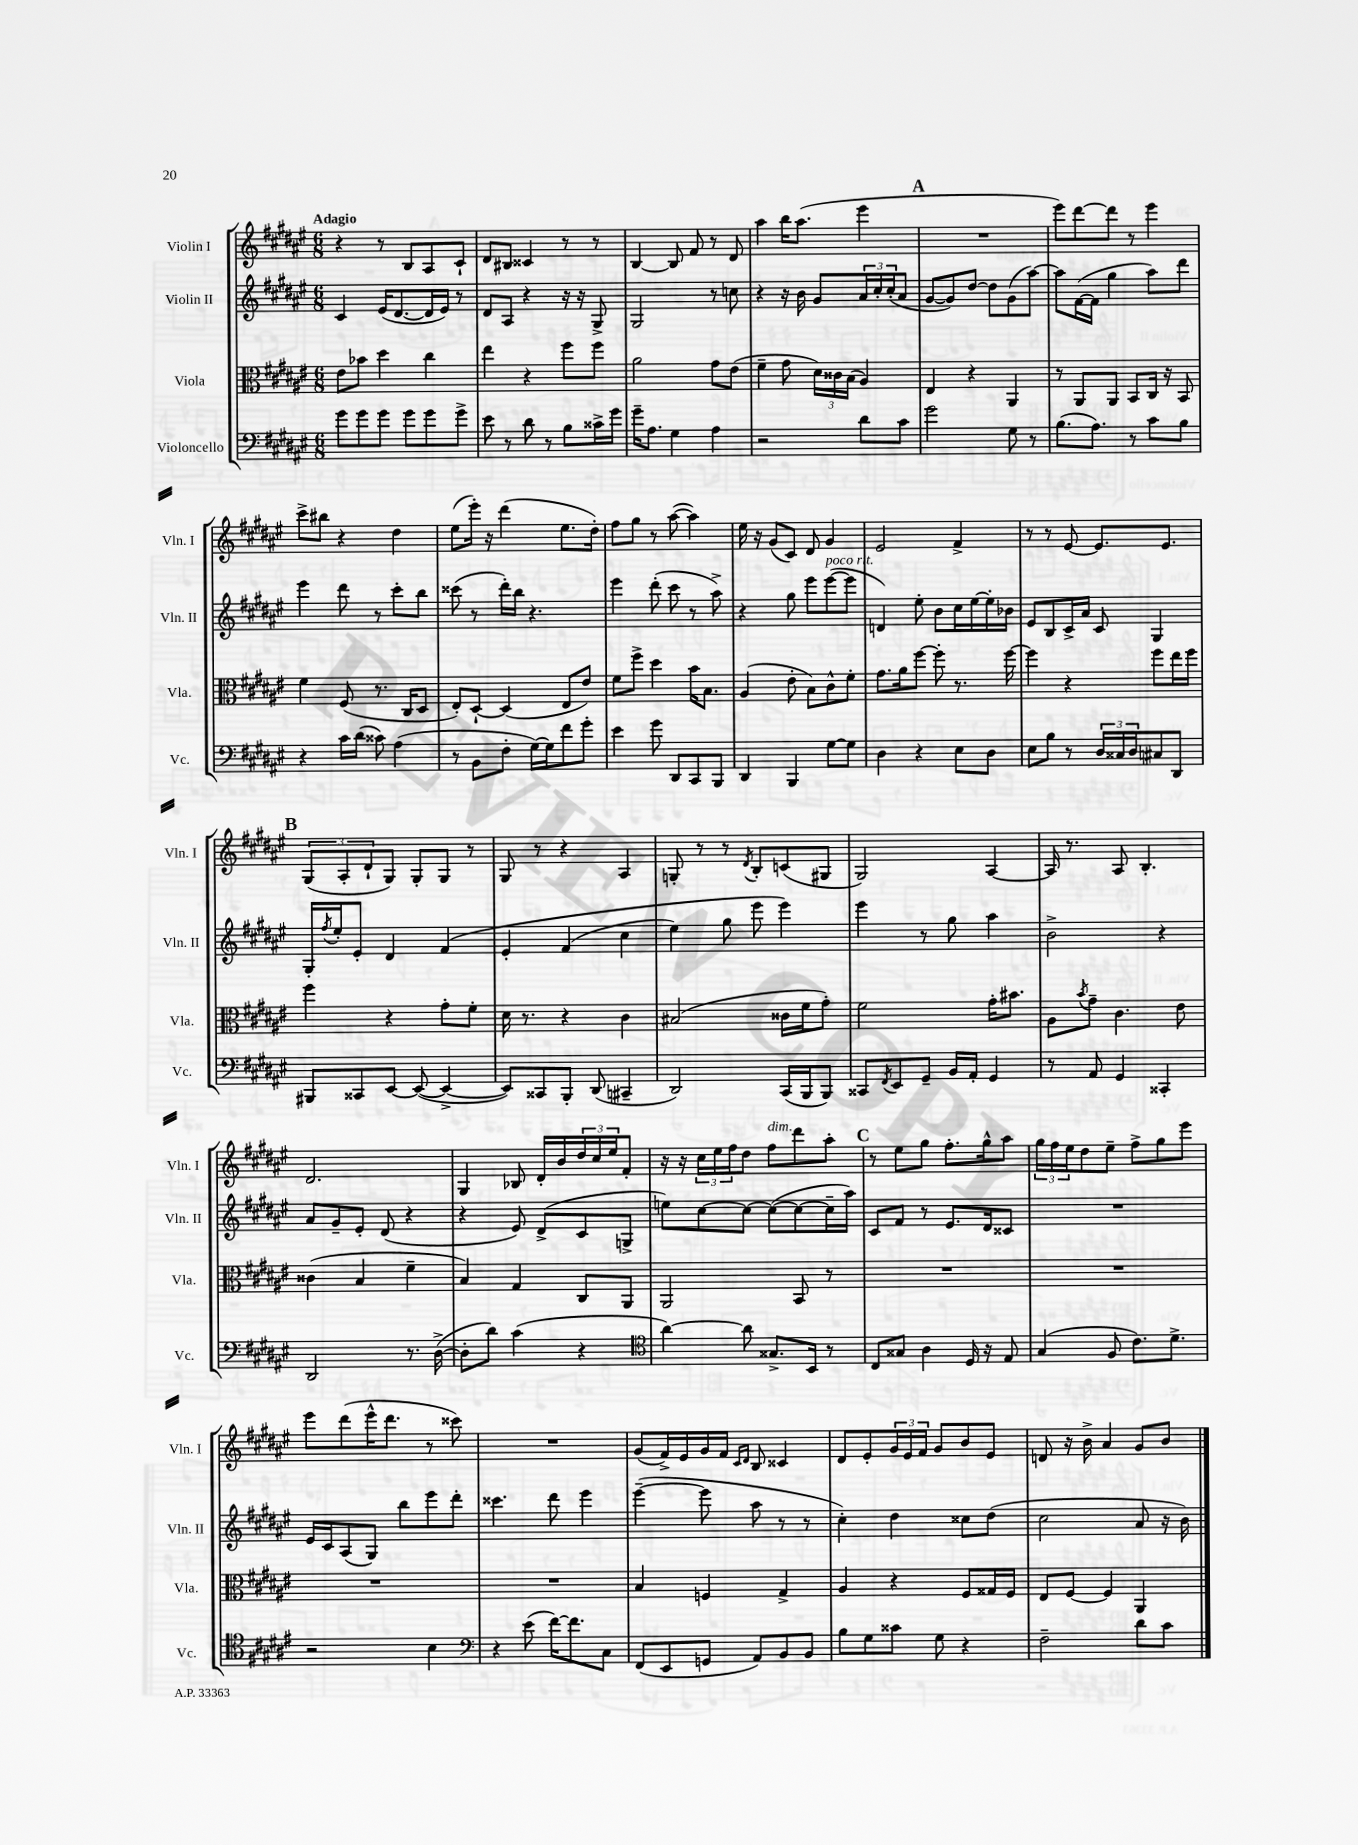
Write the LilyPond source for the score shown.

<<
\new StaffGroup <<
\new Staff = "s0" \with { instrumentName = "Violin I" shortInstrumentName = "Vln. I" } {
    \clef treble \key fis \major \numericTimeSignature \time 6/8 \tempo "Adagio"
    r4 r8 b8 ais8 cis'8-! |
    dis'8 bis8 cisis'4 r8 r8 |
    b4~ b8 fis'8 r8 dis'8 |
    ais''4 b''16 ais''8.( eis'''4 |
    \mark \markup { \bold "A" } R2. |
    eis'''8) dis'''8~ dis'''8 r8 eis'''4 |
    cis'''8-> bis''8 r4 dis''4 |
    eis''8( eis'''16-.) r16 dis'''4( eis''8. dis''16-.) |
    fis''8 gis''8 r8 ais''8~( ais''4) |
    eis''16 r16 gis'8( cis'8) dis'8 gis'4 |
    eis'2 fis'4-> |
    r8 r8 eis'8~ eis'8. eis'8. |
    \mark \markup { \bold "B" } \tuplet 3/2 { gis8( ais8-. dis'8-! } gis8) gis8-. gis8 r8 |
    gis8 r8 r4 ais4 |
    g8-. r8 r8 \acciaccatura { dis'8 } b8-. c'8( gis8 |
    gis2) ais4~ |
    ais16 r8. ais8 b4.-. |
    dis'2. |
    gis4 bes8 dis'16-. b'16 \tuplet 3/2 { dis''16 cis''16 eis''16 } fis'8-. |
    r16 r16 \tuplet 3/2 { cis''16 eis''16 fis''16 } dis''8 fis''8^\markup { \italic "dim." } dis'''8 ais''8-. |
    \mark \markup { \bold "C" } r8 eis''8 gis''8 fis''8.-. gis''16-^ ais''8 |
    \tuplet 3/2 { gis''16 fis''16 eis''16 } dis''8 eis''8-- fis''8-> gis''8 eis'''8 |
    eis'''8 dis'''8( eis'''16-^ dis'''8. r8 cisis'''8) |
    R2. |
    gis'8( fis'16->) eis'16 gis'16 fis'16 \grace { cis'16 dis'16 } b8 cisis'4 |
    dis'8 eis'8-. \tuplet 3/2 { gis'16 eis'16 fis'16 } gis'8 b'8 eis'8 |
    d'8 r16 b'16-> ais'4 gis'8 b'8 \bar "|." |
}
\new Staff = "s1" \with { instrumentName = "Violin II" shortInstrumentName = "Vln. II" } {
    \clef treble \key fis \major \numericTimeSignature \time 6/8
    cis'4 eis'16( dis'8.~ dis'16 eis'16) r8 |
    dis'8 ais8 r4 r16 r16 gis8-> |
    gis2 r8 c''8 |
    r4 r16 b'16 gis'8 \tuplet 3/2 { ais'16 cis''16-. cis''16-.( } ais'8 |
    \mark \markup { \bold "A" } gis'8~ gis'8) dis''8~ dis''8 gis'8( ais''8~) |
    ais''8 fis'16~( fis'16 gis''4 ais''8) dis'''8 |
    eis'''4 dis'''8 r8 cis'''8-. b''8 |
    cisis'''8( r8 dis'''16-.) b''16 r4. |
    eis'''4 dis'''8-.( cis'''8 r8 ais''8->) |
    r4 gis''8 eis'''8 eis'''8~^\markup { \italic "poco rit." }( eis'''8 |
    d'4) eis''8-. b'8 cis''16 eis''16~ eis''16-. bes'16 |
    eis'8 b8 cis'16-> ais'16 cis'8 gis4 |
    \mark \markup { \bold "B" } gis16-. \acciaccatura { fis''8 } eis''16-. eis'8-. dis'4 fis'4\( |
    eis'4-. fis'4( cis''4 |
    eis''4) gis''8 eis'''8 eis'''4\) |
    eis'''4 r8 gis''8 ais''4 |
    b'2-> r4 |
    ais'8 gis'8-- eis'8-. dis'8( r4 |
    r4 eis'8) dis'8->( cis'8 g8-> |
    e''8) cis''8~ cis''8~ cis''8~( cis''8~ cis''16-- ais''16) |
    \mark \markup { \bold "C" } cis'8 fis'8 r8 eis'8. dis'16 cisis'8 |
    R2. |
    eis'16 cis'16 ais8( gis8) b''8 eis'''8 dis'''8-. |
    cisis'''4. dis'''8 eis'''4 |
    eis'''4~--( eis'''8 ais''8 r8 r8 |
    cis''4-.) dis''4 cisis''8 dis''8( |
    cis''2 ais'8 r16 b'16) \bar "|." |
}
\new Staff = "s2" \with { instrumentName = "Viola" shortInstrumentName = "Vla." } {
    \clef alto \key fis \major \numericTimeSignature \time 6/8
    eis'8 bes'8 dis''4 cis''4 |
    eis''4 r4 fis''8 fis''8 |
    ais'2 gis'8 eis'8( |
    fis'4-- gis'8 \tuplet 3/2 { dis'16) cisis'16 b16( } ais4) |
    \mark \markup { \bold "A" } eis4 r4 ais,4 |
    r8 ais,8 ais,8 b,8 cis16 r16 b,8 |
    fis'4 fis8( r8. cis16 dis8 |
    eis8-.) dis8~-! dis4( eis8 eis'8) |
    fis'8 fis''8-> dis''4 b'16 b8. |
    ais4( eis'8-. b8) cis'8-^ fis'8-. |
    gis'8. ais'16 fis''8~ fis''8-. r8. fis''16~ |
    fis''4 r4 fis''8 eis''16 fis''16 |
    \mark \markup { \bold "B" } fis''4 r4 gis'8-. fis'8-. |
    dis'16 r8. r4 cis'4 |
    bis2( cisis'16 fis'16 gis'8-.) |
    fis'2 gis'16-. bis'8. |
    ais8 \acciaccatura { b'8 } gis'8-- cis'4. eis'8 |
    cisis'4( b4 fis'4-- |
    b4) gis4 cis8 ais,8 |
    ais,2 b,8 r8 |
    \mark \markup { \bold "C" } R2. |
    R2. |
    R2. |
    R2. |
    b4 f4 gis4-> |
    ais4 r4 fis8 gisis16 fis16 |
    eis8 fis8~ fis4 ais,4 \bar "|." |
}
\new Staff = "s3" \with { instrumentName = "Violoncello" shortInstrumentName = "Vc." } {
    \clef bass \key fis \major \numericTimeSignature \time 6/8
    gis'8 gis'8 gis'8 gis'8 gis'8 gis'8-> |
    eis'8 r8 dis'8 r8 b8 cisis'16-> gis'16 |
    gis'16-- ais8. gis4 ais4 |
    r2 dis'8 cis'8 |
    \mark \markup { \bold "A" } gis'2 gis8 r8 |
    b8.( ais8.) r8 cis'8 b8 |
    r4 cis'16 dis'16( cisis'8) ais4( |
    r8 b,8 fis8-. gis16~) gis16 fis'8 gis'8-. |
    eis'4 gis'8 dis,8 cis,8 b,,8 |
    dis,4 b,,4 gis8~ gis8 |
    dis4 r4 eis8 dis8 |
    eis8 b8 r8 \tuplet 3/2 { dis16 cisis16 dis16 } cis8 dis,8 |
    \mark \markup { \bold "B" } bis,,8 cisis,8 eis,8~ eis,8~( eis,4~-> |
    eis,8) cisis,8 b,,8-. dis,8( cis,4-- |
    dis,2) cis,16( b,,16 b,,8) |
    cisis,8 \acciaccatura { fis,8 } eis,8 gis,8-- b,16 ais,16-. gis,4 |
    r8 ais,8 gis,4 cisis,4-. |
    dis,2 r8. dis16~->( |
    dis8-. dis'8) cis'4( r4 |
    \clef tenor ais'4~) ais'8 gisis8.-> b,16 r8 |
    \mark \markup { \bold "C" } cis8 gisis8 ais4 dis16 r16 eis8 |
    gis4( fis8 cis'8.) dis'8.-> |
    r2 b4 |
    \clef bass r4 eis'8( fis'16~) fis'8. cis8 |
    fis,8( eis,8 g,8 ais,8) b,8 b,8 |
    b8 gis8 cisis'8 gis8 r4 |
    fis2-- dis'8 cis'8 \bar "|." |
}
>>
>>
\layout { \context { \Score \remove "Bar_number_engraver" } }
